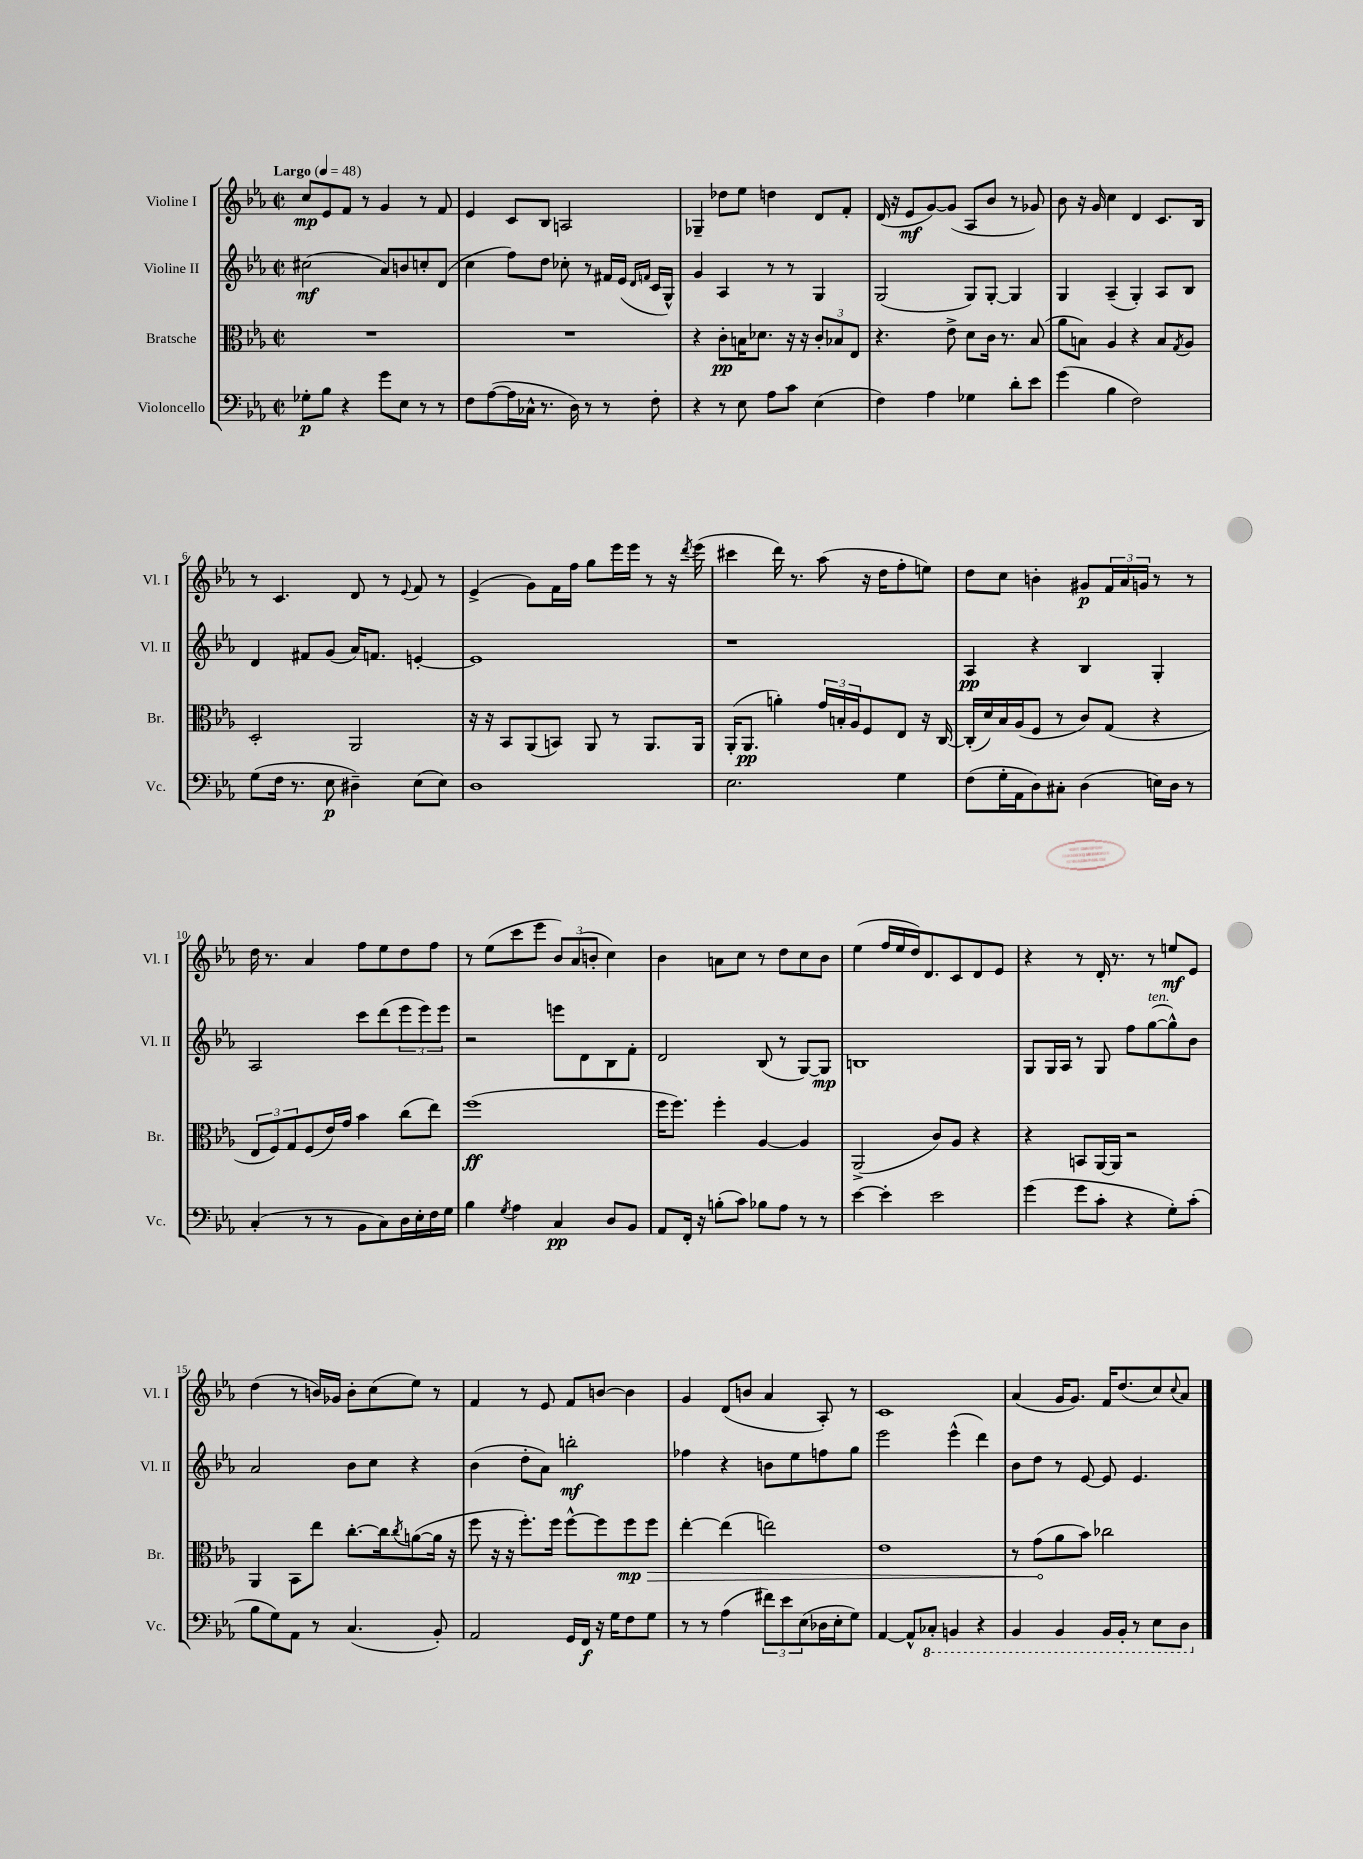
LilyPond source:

<<
\new StaffGroup <<
\new Staff = "s0" \with { instrumentName = "Violine I" shortInstrumentName = "Vl. I" } {
    \clef treble \key ees \major \defaultTimeSignature \time 2/2 \tempo "Largo" 4 = 48
    c''8\mp ees'8 f'8 r8 g'4 r8 f'8 |
    ees'4 c'8 bes8 a2 |
    ges4-- des''8 ees''8 d''4 d'8 f'8-. |
    d'16( r16 ees'8\mf g'8~) g'8( aes8 bes'8 r8 ges'8) |
    bes'8 r16 g'16 c''4 d'4 c'8. bes16 |
    r8 c'4. d'8 r8 \appoggiatura { ees'8 } f'8 r8 |
    ees'4->( g'8) f'16 f''16 g''8 ees'''16 ees'''16 r8 r16 \acciaccatura { d'''8 } ees'''16( |
    cis'''4 d'''16) r8. aes''8( r16 d''16 f''8-. e''8) |
    d''8 c''8 b'4-. gis'8\p \tuplet 3/2 { f'16 aes'16 g'16 } r8 r8 |
    d''16 r8. aes'4 f''8 ees''8 d''8 f''8 |
    r8 ees''8( c'''8 ees'''8 \tuplet 3/2 { bes'8) aes'8( b'8-. } c''4) |
    bes'4 a'8 c''8 r8 d''8 c''8 bes'8 |
    ees''4( f''16 ees''16 d''16) d'8. c'8 d'8 ees'8 |
    r4 r8 d'16-. r8. r8 e''8\mf ees'8 |
    d''4( r8 b'16) ges'16 b'8-. c''8( ees''8) r8 |
    f'4 r8 ees'8 f'8 b'8~ b'4 |
    g'4 d'8( b'8 aes'4 aes8-.) r8 |
    c'1 |
    aes'4( g'16 g'8.) f'16 d''8.( c''8) \appoggiatura { c''8 } aes'8 \bar "|." |
}
\new Staff = "s1" \with { instrumentName = "Violine II" shortInstrumentName = "Vl. II" } {
    \clef treble \key ees \major \defaultTimeSignature \time 2/2
    cis''2\mf( aes'8) b'8 c''8-. d'8( |
    c''4 f''8) d''8 ces''8-. r8 fis'16 ees'16( \grace { d'16 f'16 } c'16 g16-^) |
    g'4 aes4 r8 r8 g4 |
    g2( g8) g8~-. g4 |
    g4 aes4--( g4-.) aes8 bes8 |
    d'4 fis'8 g'8( aes'16) f'8. e'4~-. |
    e'1 |
    r1 |
    aes4\pp r4 bes4 g4-. |
    aes2 c'''8 d'''8( \tuplet 3/2 { ees'''8 ees'''8) ees'''8 } |
    r2 e'''8 d'8 bes8 f'8-. |
    d'2 bes8( r8 g8~) g8\mp |
    b1 |
    g8 g16 aes16 r8 g8 f''8 g''8~^\markup { \italic "ten." }( g''8-^) bes'8 |
    aes'2 bes'8 c''8 r4 |
    bes'4( d''8-. aes'8) b''2-.\mf |
    fes''4 r4 b'8 ees''8 f''8 g''8 |
    ees'''2 ees'''4-^( d'''4) |
    bes'8 d''8 r8 ees'8~ ees'8 ees'4. \bar "|." |
}
\new Staff = "s2" \with { instrumentName = "Bratsche" shortInstrumentName = "Br." } {
    \clef alto \key ees \major \defaultTimeSignature \time 2/2
    R1 |
    R1 |
    r4 c'8-.\pp b16 des'8. r16 r16 \tuplet 3/2 { c'8-. bes8 ees8 } |
    r4. ees'8-> d'8 c'16 r8. bes8( |
    aes'8 b8) aes4 r4 b8 \acciaccatura { g8 } aes8 |
    d2-. aes,2 |
    r16 r16 bes,8 aes,8( b,8) aes,8 r8 aes,8. aes,16 |
    aes,16-.( aes,8.\pp a'4-.) \tuplet 3/2 { g'16 b16-. aes16 } f8 ees8 r16 c16~ |
    c16-.( d'16) bes16 aes16( f8 r8 c'8) g8( r4 |
    \tuplet 3/2 { ees8 f8) g8 } f8( ees'16) g'16 bes'4 c''8( ees''8) |
    f''1\ff( |
    f''16 f''8.) f''4-. aes4~ aes4 |
    aes,2->( c'8) aes8 r4 |
    r4 b,8 aes,16~ aes,16 r2 |
    aes,4 bes,8 ees''8 c''8.~-. c''16 \acciaccatura { c''8 } a'8~( a'16 r16 |
    f''8 r16 r16 f''8.-.) f''16 f''8~-^ f''8 f''8\mp \once \override Hairpin.circled-tip = ##t f''8\> |
    ees''4~-. ees''4( e''2) |
    ees'1 |
    r8 g'8\!( aes'8 bes'8) ces''2 \bar "|." |
}
\new Staff = "s3" \with { instrumentName = "Violoncello" shortInstrumentName = "Vc." } {
    \clef bass \key ees \major \defaultTimeSignature \time 2/2
    ges8-.\p bes8 r4 g'8 ees8 r8 r8 |
    f8 aes8~( aes16 ces16-^ r8. d16) r8 r8 f8-. |
    r4 r8 ees8 aes8 c'8 ees4( |
    f4) aes4 ges4 d'8-. ees'8 |
    g'4( bes4 f2) |
    g8( f16 r8. ees8\p dis4--) ees8( ees8) |
    d1 |
    ees2. g4 |
    f8( g16-. aes,16 d8) cis8-. d4( e16) d16 r8 |
    c4-.( r8 r8 bes,8 c8) d16 ees16-. f16 g16 |
    bes4 \acciaccatura { g8 } aes4 c4\pp d8 bes,8 |
    aes,8 f,16-. r16 b8-.( c'8) bes8 aes8 r8 r8 |
    ees'4~ ees'4-. ees'2 |
    g'4( g'8 c'8-. r4 g8-.) c'8-.( |
    bes8 g8) aes,8 r8 c4.( bes,8-.) |
    aes,2 g,16 f,16\f r16 g16 f8 g8 |
    r8 r8 aes4( \tuplet 3/2 { fis'8) ees'8 ees8( } des16 ees16-. g8) |
    aes,4~ aes,8-^ \ottava #-1 ces,8-. b,,4 r4 |
    bes,,4 bes,,4 bes,,16 bes,,16-. r8 ees,8 d,8 \ottava #0 \bar "|." |
}
>>
>>
